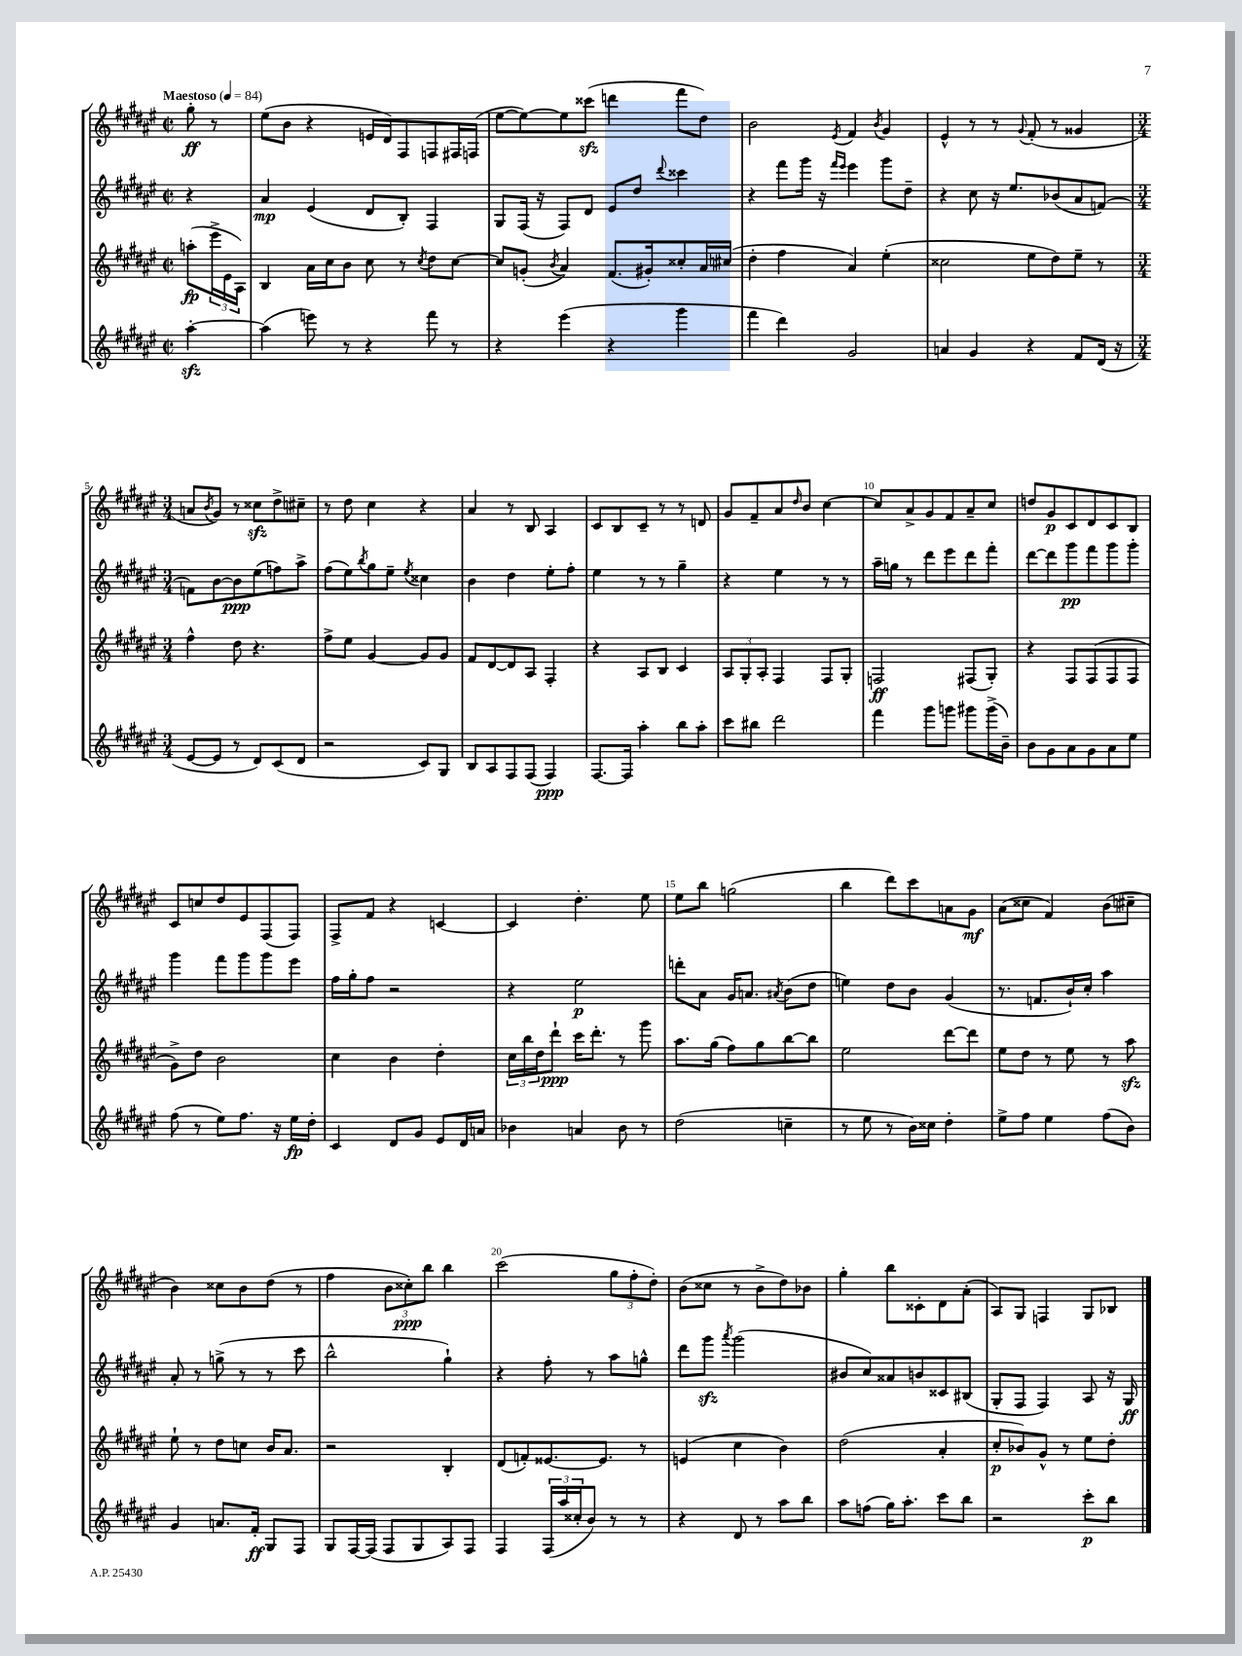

**kern	**kern	**kern	**kern
*staff4	*staff3	*staff2	*staff1
*clefG2	*clefG2	*clefG2	*clefG2
*k[f#c#g#d#a#e#]	*k[f#c#g#d#a#e#]	*k[f#c#g#d#a#e#]	*k[f#c#g#d#a#e#]
*M2/2	*M2/2	*M2/2	*M2/2
*met(c|)	*met(c|)	*met(c|)	*met(c|)
*MM84	*MM84	*MM84	*MM84
[4aa#'	(8aa'	4r	8gg#'
.	24eee#^	.	8r
.	24e#	.	.
.	24A#)	.	.
=	=	=	=
(4aa#]	4B	4a#	(8ee#
.	.	.	8b
8eee)	16a#	(4e#	4r
.	16cc#	.	.
8r	8b	.	.
4r	8cc#	8d#	16e
.	.	.	16d#)
.	8r	8B')	8F#
.	8qcc#	.	.
8fff#	8dd#	4F#	8F
8r	[8cc#	.	16F#
.	.	.	(16F
=	=	=	=
4r	8cc#]	8G#	[8ee#
.	(8g'	(16F#	8ee#_)
.	.	16r	.
.	8qb	.	.
(4eee#	4a#)	8F#)	8ee#]
.	.	8d#	(8ccc##
4r	(8.f#	8e#	4ddd
.	.	8dd#	.
.	16g#')	.	.
.	.	8qqddd#	.
4ggg#	8cc##'	4ccc##	8fff#
.	16a#	.	8dd#)
.	(16cc#	.	.
=	=	=	=
4fff#	4dd#'	4r	2b
4ddd#)	4ff#	8fff#	.
.	.	16ggg#	.
.	.	16r	.
.	.	16qqfff#	.
.	.	16qqeee#	8qe#
2g#	4a#)	4eee#	4f#
.	.	.	8qb
.	(4ee#'	8ggg#	4g#
.	.	8dd#~	.
=	=	=	=
4a	2cc##	4r	4e#^^
4g#	.	8cc#	8r
.	.	16r	8r
.	.	8.ee#	.
.	.	.	8qqg#
4r	8ee#	.	(8f#'
.	8dd#)	(8b-	8r
8f#	8ee#~	8a#	4g##
(16d#	8r	[8f)	.
16r	.	.	.
=	=	=	=
*M3/4	*M3/4	*M3/4	*M3/4
[8e#	4ff#^^	8f]	8a
.	.	.	8qb
8e#]	.	[8b	8g#)
8r	8dd#	8b]	8r
8d#)	4.r	(8ee#	8cc##
(8c#	.	8ff)	8dd#^
8d#	.	8aa#^	8cc#~
=	=	=	=
2r	8ff#^	(8ff#	8r
.	8ee#	8ee#)	8dd#
.	.	8qbb	.
.	[4g#	8gg#	4cc#
.	.	8ee#~	.
.	.	8qee#	.
8c#)	8g#]	4cc##	4r
8G#	8g#	.	.
=	=	=	=
8B	8f#	4b	4a#
8A#	[8d#	.	.
8F#	8d#]	4dd#	8r
(8F#	8A#	.	8B
4F#)	4F#'	8ee#'	4A#
.	.	8ff#'	.
=	=	=	=
[8.F#	4r	4ee#	8c#
.	.	.	8B
16F#]	.	.	.
4aa#'	8A#	8r	8c#~
.	8B	8r	8r
8bb	4c#	4gg#~	8r
8aa#'	.	.	8d
=	=	=	=
8ccc#	12A#	4r	8g#
.	12G#'	.	.
8bb#	.	.	8f#~
.	12A#'	.	.
2ddd#	4F#	4ee#	8a#
.	.	.	16qqdd#
.	.	.	8b
.	8F#	8r	[4cc#
.	8G#'	8r	.
=	=	=	=
4fff#	2F	16aa#~	8cc#]
.	.	16gg	.
.	.	8r	8a#^
8ggg#	.	8ddd#	8g#
8ggg	.	8eee#	8f#
8ggg#	(8F#	8ddd#	8a#~
(16ggg#^	8G#')	8fff#'	8cc#
16b~)	.	.	.
=	=	=	=
8b	4r	[8ddd#	8dd
8g#	.	8ddd#]	8g#
8a#	8F#	8ggg#	8c#
8g#	(8F#	8fff#	8d#
8a#	8F#	8ggg#	8c#
8ee#	8F#	8ggg#'	8B
=	=	=	=
(8ff#	8g#^)	4ggg#	8c#
8r	8dd#	.	8cc
8ee#)	2b	8fff#	8dd#
8.ff#	.	8ggg#	8e#
.	.	8ggg#	(8F#
16r	.	.	.
16ee#	.	8eee#	8F#)
16dd#'	.	.	.
=	=	=	=
4c#	4cc#	16ff#	8F#^
.	.	16gg#'	.
.	.	8ff#	8f#
8d#	4b	2r	4r
8g#	.	.	.
8e#	4dd#'	.	[4c
16d#	.	.	.
16a	.	.	.
=	=	=	=
4b-	24cc#	4r	4c]
.	24bb	.	.
.	24dd#	.	.
.	8ddd#`	.	.
4a	16ccc#	2ee#	4.dd#'
.	8.ddd#'	.	.
8b-	8r	.	.
8r	8ggg#	.	8ee#
=	=	=	=
(2dd#	8.aa#	8ddd'	8ee#
.	.	8a#	8bb
.	(16gg#	.	.
.	8ff#)	16g#	(2gg
.	.	8.a	.
.	8gg#	.	.
.	.	8qa#	.
4cc~	[8bb	(8b	.
.	8bb]	8dd#	.
=	=	=	=
8r	2ee#	4ee)	4bb
8ee#	.	.	.
8r	.	8dd#	8ddd#)
16b)	.	8b	8ccc#
16cc##	.	.	.
4dd#'	[8ddd#	(4g#	8a
.	8ddd#]	.	8g#
=	=	=	=
8ee#^	8ee#	8.r	(8a#
8ff#	8dd#	.	8cc##
.	.	8.f	.
4ee#	8r	.	4f#)
.	8ee#	16b`)	.
.	.	16cc#'	.
(8ff#	8r	4aa#	(8b
8b)	8aa#	.	8cc#~
=	=	=	=
4g#	8ee#`	8a#'	4b)
.	8r	8r	.
8.a	8dd#	(8gg^	8cc##
.	8cc	8r	8b
16f#'	.	.	.
8G#	16b	8r	(8dd#
.	8.a#	.	.
8F#	.	8ccc#	8r
=	=	=	=
8G#	2r	2bb^^	4ff#
[16F#	.	.	.
(16F#]	.	.	.
8F#	.	.	12b
.	.	.	12cc##')
8G#	.	.	.
.	.	.	12bb
8A#)	4B'	4gg#`)	4bb
8F#	.	.	.
=	=	=	=
4F#	(8d#	4r	(2ccc#
.	8f')	.	.
(24F#	[8.e##	8ff#'	.
24aa#	.	.	.
24cc##'	.	.	.
8b)	.	8r	.
.	8.e##]	.	.
8r	.	8aa#	12gg#
.	.	.	12ff#'
8r	8r	8gg^^	.
.	.	.	12dd#')
=	=	=	=
4r	(4e	8ddd#	(8b
.	.	8ggg#	8cc##
.	.	8qaaa#	.
8d#	4cc#	(2ggg#	8r
8r	.	.	8b^
8aa#	4b)	.	8dd#)
8bb	.	.	8b-
=	=	=	=
8aa#	(2dd#	8b#	4gg#'
(8ff	.	8cc#)	.
16gg#)	.	8a##	8bb
8.aa#'	.	.	.
.	.	8b	8c##'
8ccc#	4a#'	8c##	8d#
8bb	.	(8B#	(8a#'
=	=	=	=
2r	8cc#'	8G#'	8A#)
.	8b-)	8F#	8G#
.	8g#^^	4F#)	4F
.	8r	.	.
8ccc#'	8ee#	8A#	8G#
8bb	8dd#'	16r	8B-
.	.	16G#	.
==	==	==	==
*-	*-	*-	*-
